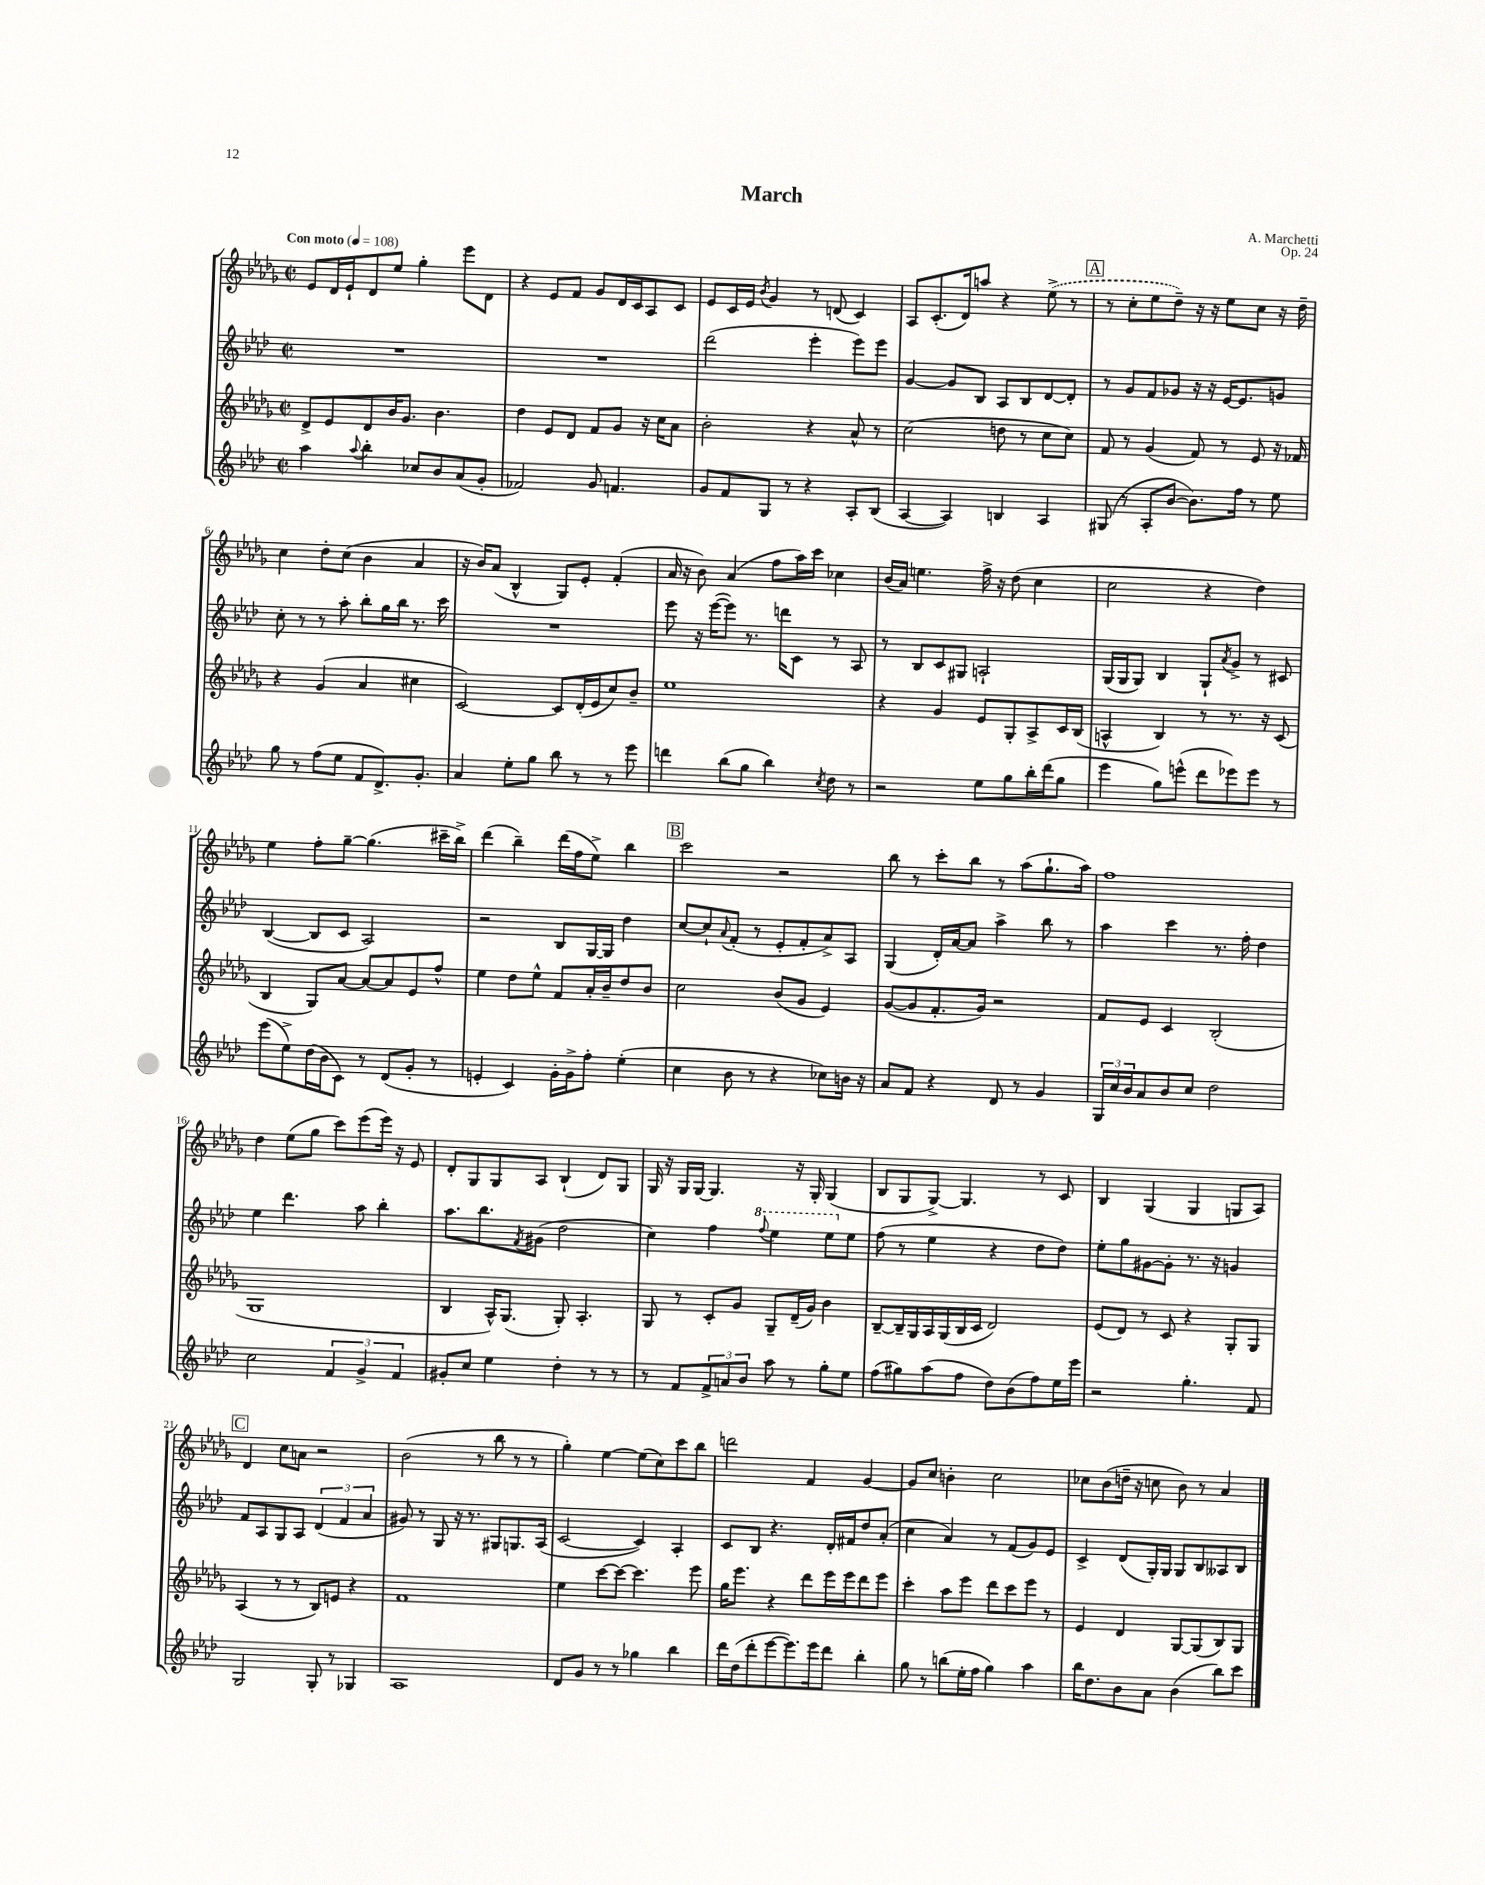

**kern	**kern	**kern	**kern
*staff4	*staff3	*staff2	*staff1
*clefG2	*clefG2	*clefG2	*clefG2
*k[b-e-a-d-]	*k[b-e-a-d-g-]	*k[b-e-a-d-]	*k[b-e-a-d-g-]
*M2/2	*M2/2	*M2/2	*M2/2
*met(c|)	*met(c|)	*met(c|)	*met(c|)
*MM108	*MM108	*MM108	*MM108
4aa-\	8d-^/L	1r	8e-/L
.	8e-/	.	16d-/L
.	.	.	16e-`/J
8qqaa-/	.	.	.
4bb-'\	8d-/	.	8d-/
.	16b-/K	.	8ee-/J
.	8.g-/J	.	.
8cc-/L	.	.	4gg-'\
8b-/	4.b-\	.	.
(8a-/	.	.	8eee-\L
8g'/J	.	.	8d-\J
=	=	=	=
2f-/)	4dd-\	1r	4r
.	8e-/L	.	8e-/L
.	8d-/J	.	8f/J
8g/	8f/L	.	8g-/L
4.f/	8g-/J	.	16d-/L
.	.	.	16c/J
.	16r	.	8A-/
.	16cc\LK	.	.
.	8a-\J	.	8c/J
=	=	=	=
8g/L	2b-'\	(2ddd-\	8e-/L
8f/	.	.	16c/L
.	.	.	16e-/JJ
.	.	.	8qb-/
8G/J	.	.	4g-/
8r	.	.	.
4r	4r	4eee-'\	8r
.	.	.	(8d/
8A-'/L	8a-^^/	8eee-\L)	4c/)
(8B-/J	8r	8eee-\J	.
=	=	=	=
[4A-/	(2cc\	[4g/	8A-/L
.	.	.	(8.c'/
4A-/])	.	8g/]L	.
.	.	.	16d-/k)
.	.	8B-/J	8aa/J
4B/	8dd\	8A-/L	4r
.	8r	8B-/	.
4A-/	8cc\L	[8d-/	(8ee-^\
.	8cc\J)	8d-'/]J	8r
=	=	=	=
(8G#/	8f/	8r	8r
8r	8r	8g/L	8cc'\L
8A-'/L	(4g-/	8f/	8ee-\
[8b-/J	.	8g-/J	8dd-~\J)
8.b-\]L)	8f/)	16r	16r
.	.	16r	16r
.	8r	[16e-/LK	8ee-\L
16ff\Jk	.	8.e-/]	.
8r	8e-/	.	8cc\J
8ee-\	16r	8g/J	16r
.	16f-/	.	16dd-~\
=	=	=	=
8gg\	4r	8cc'\	4cc\
8r	.	8r	.
(8ff\L	(4g-/	8r	8dd-'\L
8ee-\J	.	8aa-'\	(8cc\J
8f/L	4a-/	8bb-'\L	4b-\
8.d-^/)	.	16gg\L	.
.	.	16bb-\JJ	.
.	4cc#\	8.r	4a-/
8.g'/J	.	.	.
.	.	16ccc\	.
=	=	=	=
4a-/	[2c/)	1r	16r
.	.	.	16b-/LK)
.	.	.	(8a-/J
8ee-'\L	.	.	4B-^^/
8gg\J	.	.	.
8bb-\	8c/]L	.	8G-/L)
8r	(16d-'/L	.	8e-'/J
.	16e-/J	.	.
8r	8cc/)	.	(4f'/
8eee-\	8b-~/J	.	.
=	=	=	=
4ddd\	1ee-	8eee-\	16a-/
.	.	.	16r
.	.	16r	8b-\)
.	.	([16eee-\LK	.
(8bb-\L	.	8eee-\]J)	(4a-/
8gg\J	.	8.r	.
4bb-\)	.	.	8ff\L
.	.	16ddd\LK	.
.	.	8c\J	16aa-\L)
.	.	.	16ccc\JJ
8qcc/	.	.	.
8dd-\	.	8r	4cc-\
8r	.	8A-/	.
=	=	=	=
2r	4r	8r	(16b-/LL
.	.	.	16a-/JJ)
.	.	8B-/L	4.ee\
.	4g-/	8c/	.
.	.	8G#/J	.
8ee-\L	8e-/L	2A`/	16ff^\
.	.	.	16r
8gg\	8G-'/	.	(8dd-\
16bb-'\L	8A-^/	.	4cc\
(16ddd-\J	.	.	.
8gg\J	16c/L	.	.
.	(16B-/JJ	.	.
=	=	=	=
4eee-\	4A^^/	(16G/LL	2cc\
.	.	16G/J	.
.	.	8G/J)	.
8gg\L)	4B-/)	4B-/	.
(8eee^^\J	.	.	.
8ddd-\L	8r	8G`/L	4r
.	.	8qa-/	.
8eee-\)	8.r	8g^/J	.
8eee-\J	.	8r	4dd-\)
.	16r	.	.
8r	(8c/	8c#/	.
=	=	=	=
(8eee-\L	4B-/	([4B-/	4ee-\
8ee-^\)	.	.	.
(16dd-\L	8G-/L)	8B-/]L	8ff'\L
16b-\J	.	.	.
8c\J)	[8a-/J	8c/J	[8gg-~\J
8r	8a-/_L	2A-/)	(4.gg-\]
(8d-/L	8a-/]	.	.
8g'/J	8e-/	.	.
8r	8ff^^/J	.	16ccc#~\LL
.	.	.	16bb-^\JJ)
=	=	=	=
4e'/	4ee-\	2r	(4ddd-\
4c/)	8dd-\L	.	4bb-~\)
.	8ee-^^\J	.	.
16g'\LL	8f/L	8B-/L	(16ddd-\LL
16g^\J	.	.	16ff\J
8ff'\J	16a-'/L	[16G/L	8ee-^\J)
.	16b-~/J	16G/]JJ	.
(4ee-'\	8dd-/	4dd-\	4bb-\
.	8b-/J	.	.
=	=	=	=
4cc\	2cc\	[8cc/L	2ccc\
.	.	8cc`/]	.
.	.	8qqa-/	.
8b-\	.	(8f'/J	.
8r	.	8r	.
4r	(8b-/L	8e-'/L	2r
.	8g-/J	8f'/	.
8cc-\L)	4e-/)	8a-^/)	.
16b\Jk	.	8A-/J	.
16r	.	.	.
=	=	=	=
8a-/L	([8g-/L	(4G/	8bb-\
8f/J	8g-/]	.	8r
4r	8.f'/	16d-'/LL)	8ccc'\L
.	.	[16a-/J	.
.	.	8a-/]J	8bb-\J
.	16g-/Jk)	.	.
8d-/	2r	4aa-^\	8r
8r	.	.	(8aa-\L
4g/	.	8bb-\	8.gg-`\
.	.	8r	.
.	.	.	16aa-\Jk)
=	=	=	=
24G/LL	8f/L	4aa-\	1ff
24cc/	.	.	.
24b-/J	.	.	.
8a-/	8e-/J	.	.
8b-/	4c/	4ccc\	.
8cc/J	.	.	.
2dd-\	(2B-'/	8.r	.
.	.	16ff'\	.
.	.	4dd-\	.
=	=	=	=
2cc\	1G-	4ee-\	4dd-\
.	.	4.ddd-\	(8ee-\L
.	.	.	8gg-\J
6f/	.	.	8ccc\L)
.	.	8aa-\	(8eee-\
6g^/	.	.	.
.	.	4bb-'\	16eee-\Jk)
.	.	.	16r
6f/	.	.	.
.	.	.	8e-/
=	=	=	=
8g#'/L	4B-/	8.aa-\L	8d-'/L
8cc/J	.	.	8G-/
.	.	8.bb-\	.
4ee-\	16A-^^/LK)	.	8G-/
.	(8.G-/J	.	.
.	.	8qf/	.
.	.	(8g#\J	8A-/J
4dd-'\	8G-'/)	2dd-\	(4B-`/
.	4.A-'/	.	.
8r	.	.	8d-/L)
8r	.	.	8G-/J
=	=	=	=
8r	8G-/	4cc\)	16G-/
.	.	.	16r
8f/L	8r	.	16G-/LL
.	.	.	[16G-/JJ
12f^/	8c'/L	4ff\	4.G-/]
12a/	.	.	.
.	8g-/J	.	.
12b-/J	.	.	.
.	.	8qqfff/	.
8aa-\	8G-~/L	4eee-\	.
8r	(16d-~/L	.	16r
.	16g-/JJ)	.	16G-'/
8gg'\L	4b-\	8eee-\L	(4G-/
8ee-\J	.	8ee-\J	.
=	=	=	=
(8ff\L	[8B-~/L	(8ff\	8B-/L
8gg#\)	16B-~/]L	8r	8G-/
.	16G-/	.	.
(8aa-\	16A-/	4ee-\	[8G-^/J)
.	(16G-/	.	.
8ff\J	16B-/	.	4.G-/]
.	16c/JJ	.	.
8dd-\L)	2d-/)	4r	.
(8b-\	.	.	.
8ff\)	.	8dd-\L	8r
16ee-\L	.	8dd-\J)	8c/
16eee-\JJ	.	.	.
=	=	=	=
2r	(8e-/L	8ee-'\L	4B-/
.	8d-/J)	8gg\	.
.	8r	[8g#\	(4G-/
.	8c/	8g#'\]J	.
4.gg'\	4r	8.r	4G-/
.	.	16r	.
.	8G-'/L	4g/	8G/L
8f/	8G-/J	.	8A-/J)
=	=	=	=
2G/	(4A-/	8f/L	4d-/
.	.	8A-/	.
.	8r	8G/	8cc\L
.	8r	8A-/J	8a\J
8G'/	8B-/L)	(6d-/	2r
8r	8e/J	.	.
.	.	6f/	.
4G-/	4r	.	.
.	.	6a-/	.
=	=	=	=
1A-	1f	8g#/)	(2b-\
.	.	8r	.
.	.	8G/	.
.	.	16r	.
.	.	8.r	.
.	.	.	8r
.	.	8G#/L	8bb-\
.	.	8.G/	8r
.	.	.	8r
.	.	(16A-/Jk	.
=	=	=	=
8d-/L	4ee-\	[2c/	4gg-'\)
8g/J	.	.	.
8r	[8ccc\L	.	[4ee-\
8r	8ccc\_J	.	.
4gg-\	4.ccc\]	4c/])	(8ee-\]L
.	.	.	8cc\)
4bb-\	.	4A-'/	8ccc\
.	8eee-\	.	8bb-\J
=	=	=	=
16ddd-\LL	16gg-\LK	8c/L	2ddd\
(16dd-\J	8.eee-\J	.	.
8ddd-'\	.	8B-/J	.
[8eee-\	4r	4.r	.
8.eee-\])	.	.	.
.	8ddd-\L	.	4f/
16eee-\k	.	.	.
8ddd-\J	16eee-\L	16d-'/LL	.
.	16eee-\J	16f#/J	.
4bb-'\	8ddd-\	8dd-/	[4g-/
.	8eee-\J	(8a-'/J	.
=	=	=	=
8gg\	4ccc'\	4cc\	8g-/]L
8r	.	.	8cc/J
(8bb\L	8aa-\L	4a-/)	4b'\
16ee-'\L	8eee-\J	.	.
16ff\JJ	.	.	.
4gg\)	8ddd-\L	8r	2cc\
.	8ccc\	(8f/L	.
4aa-\	8eee-\J	8g/)	.
.	8r	8e-/J	.
=	=	=	=
16bb-\LK	4e-/	4c^/	8cc-\L
8.dd-\	.	.	.
.	.	.	(8b-\
8b-\	4d-/	(8d-/L	16dd~\Jk
.	.	.	16r
8a-\J	.	16G'/L)	8cc\
.	.	16G/JJ	.
(4b-\	[8G-/L	8G/L	8b-\)
.	(8G-/]	8B-/	8r
8bb-\L)	8B-/)	8A--/	4a-/
8ccc\J	8G-/J	8B-/J	.
==	==	==	==
*-	*-	*-	*-
